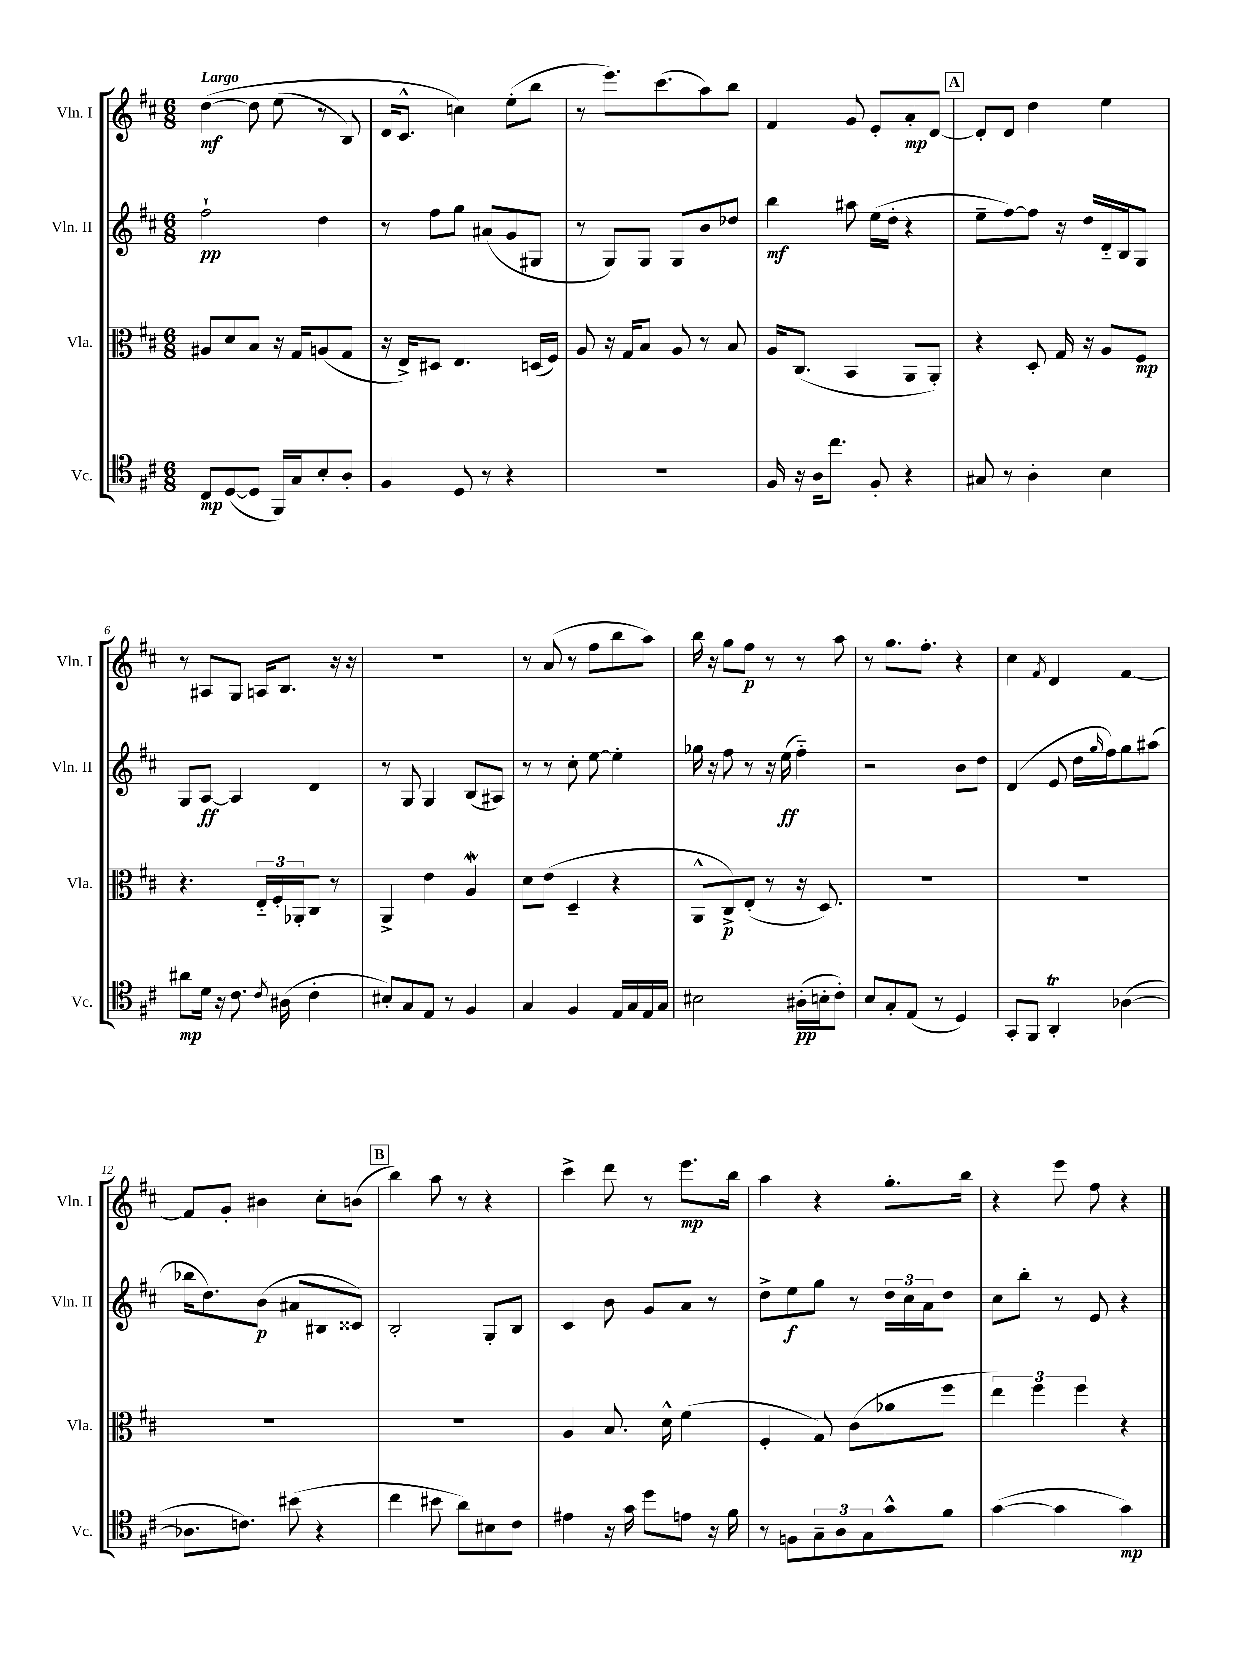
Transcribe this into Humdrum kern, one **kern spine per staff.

**kern	**kern	**kern	**kern
*staff4	*staff3	*staff2	*staff1
*clefC4	*clefC3	*clefG2	*clefG2
*k[f#c#]	*k[f#c#]	*k[f#c#]	*k[f#c#]
*M6/8	*M6/8	*M6/8	*M6/8
8C#	8A#	2ff#`	&([4dd
([8D	8d	.	.
8D]	8B	.	8dd]
16FF#)	16r	.	(8ee
16G	16G	.	.
8B'	(8A	4dd	8r
8A'	8G	.	8B)
=	=	=	=
4F#	16r	8r	16d
.	16E^)	.	8.c#^^
.	8D#	8ff#	.
8D	4.E	8gg	4cc&)
8r	.	(8a#	.
4r	.	8g	(8ee'
.	(16D	8G#	8bb
.	16F#)	.	.
=	=	=	=
2.r	8A	8r	8r
.	16r	8G)	8.eee)
.	16G	.	.
.	8B	8G	.
.	.	.	(8.ccc#
.	8A	8G	.
.	8r	8b	8aa)
.	8B	8dd-	8bb
=	=	=	=
16F#	16A	4bb	4f#
16r	(8.C#	.	.
16A	.	.	.
8.cc#	.	.	.
.	4BB	8aa#	8g
8F#'	.	(16ee	8e'
.	.	16dd'	.
4r	8AA	4r	8a'
.	8AA')	.	[8d
=	=	=	=
8G#	4r	8ee~	8d']
8r	.	[8ff#)	8d
4A'	8D'	8ff#]	4dd
.	16G	16r	.
.	16r	16dd	.
4B	8A	16d'~	4ee
.	.	16B	.
.	8F#	8G	.
=	=	=	=
8a#	4.r	8G	8r
16d	.	[8A	8A#
16r	.	.	.
8.c#	.	4A]	8G
.	24E'~	.	16A
.	24F#'	.	.
8qc#	.	.	.
(16A#	.	.	8.B
.	24AA-'	.	.
4c#'	8C#	4d	.
.	8r	.	16r
.	.	.	16r
=	=	=	=
8B#')	4AA^	8r	2.r
8G	.	8G	.
8E	4e	4G	.
8r	.	.	.
4F#	4A	(8B	.
.	.	8A#)	.
=	=	=	=
4G	8d	8r	8r
.	(8e	8r	(8a
4F#	4D~	8cc#'	8r
.	.	[8ee	8ff#
16E	4r	4ee']	8bb
16G	.	.	.
16E	.	.	8aa)
16G	.	.	.
=	=	=	=
2B#	8AA^^	16gg-	16bb
.	.	16r	16r
.	8C#^)	8ff#	8gg
.	(8E'	8r	8ff#
.	8r	16r	8r
.	.	(16ee	.
(16A#'	16r	4ff#'~)	8r
16B'	8.D)	.	.
8c#')	.	.	8aa
=	=	=	=
8B	2.r	2r	8r
8G'	.	.	8.gg
(8E	.	.	.
.	.	.	8.ff#'
8r	.	.	.
4D)	.	8b	4r
.	.	8dd	.
=	=	=	=
8GG'	2.r	(4d	4cc#
8FF#	.	.	.
.	.	.	8qf#
4AA'	.	8e	4d
.	.	16dd	.
.	.	16qqgg	.
.	.	16ff#)	.
([4A-	.	8gg	[4f#
.	.	(8aa#	.
=	=	=	=
8.A-]	2.r	16bb-	8f#]
.	.	8.dd)	.
.	.	.	8g'
8.c)	.	.	.
.	.	(8b	4b#
(8b#	.	8a#	.
4r	.	8B#	8cc#'
.	.	8c##)	(8b
=	=	=	=
4cc#	2.r	2B'	4bb)
8b#	.	.	8aa
8a)	.	.	8r
8B#	.	8G'	4r
8c#	.	8B	.
=	=	=	=
4e#	4A	4c#	4ccc#^
16r	8.B	8b	8ddd
16g	.	.	.
8dd	.	8g	8r
.	16d^^	.	.
8e	(4f#	8a	8.eee
16r	.	8r	.
16f#	.	.	16bb
=	=	=	=
8r	4F#'	8dd^	4aa
8F	.	8ee	.
12G~	8G)	8gg	4r
12A	.	.	.
.	(8c#	8r	.
12G	.	.	.
8g^^	8a-	24dd	8.gg'
.	.	24cc#	.
.	.	24a	.
8f#	8ff#	8dd	.
.	.	.	16bb
=	=	=	=
([4g	6ee)	8cc#	4r
.	.	8bb'	.
.	6ff#	.	.
4g]	.	8r	8eee
.	6ff#	.	.
.	.	8e	8ff#
4g)	4r	4r	4r
==	==	==	==
*-	*-	*-	*-
